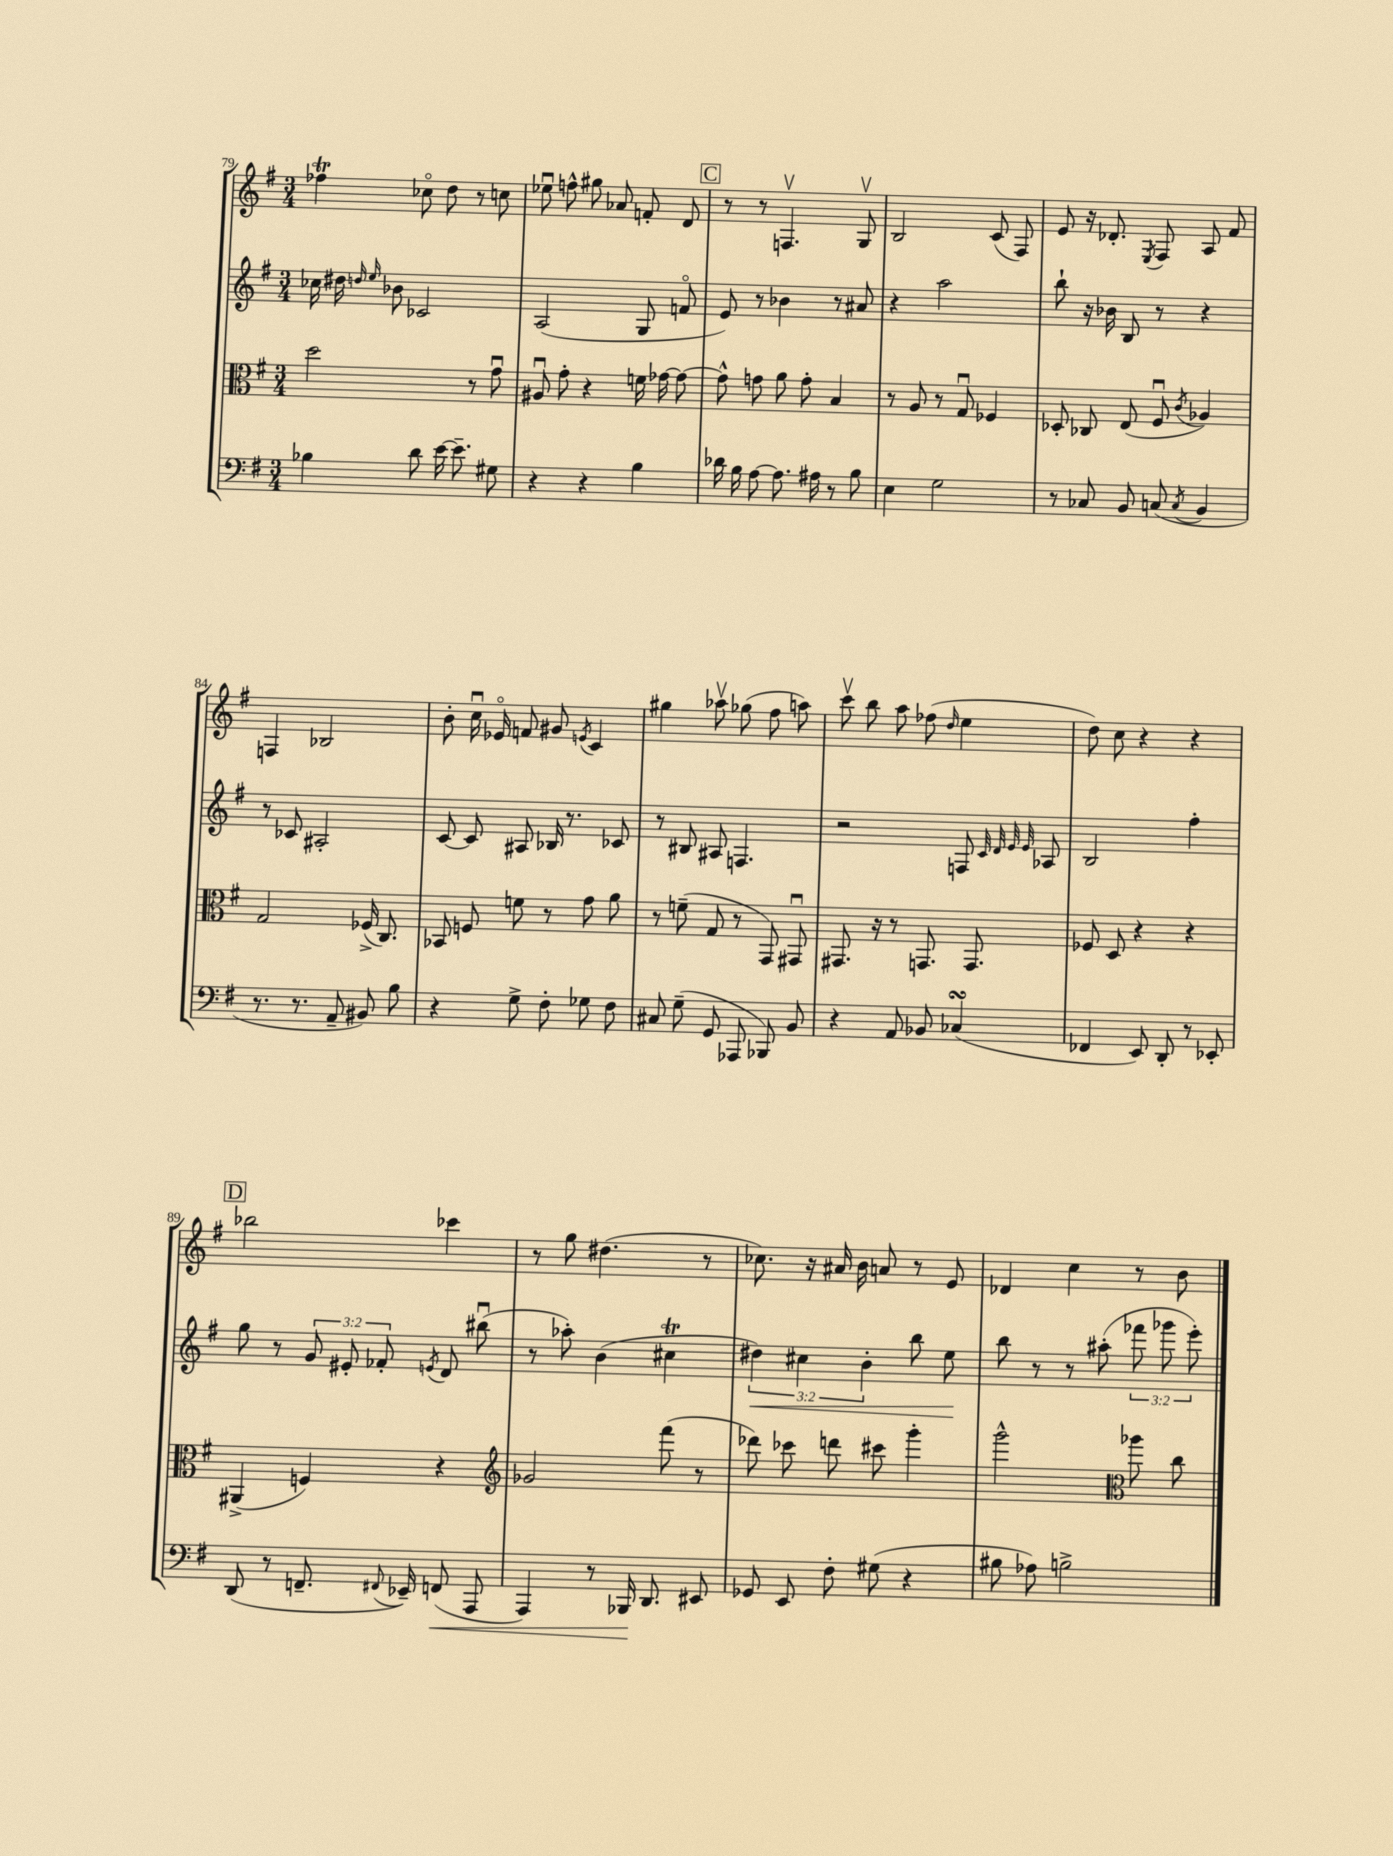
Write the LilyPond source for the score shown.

<<
\new StaffGroup <<
\new Staff = "s0" {
    \clef treble \key g \major \numericTimeSignature \time 3/4
    \autoBeamOff fes''4\trill ces''8\flageolet d''8 r8 c''8 |
    ees''8\downbow f''8-^ gis''8 aes'8 f'8-. d'8 |
    \mark \markup { \box "C" } r8 r8 f4.\upbow g8\upbow |
    b2 c'8( fis8) |
    e'8 r16 des'8.-. \acciaccatura { e8 } fis8 a8 fis'8 |
    f4 bes2 |
    b'8-. c''16\downbow ees'16\flageolet f'8 gis'8 \acciaccatura { e'8 } c'4 |
    gis''4 aes''8\upbow ges''8( fis''8 a''8) |
    c'''8\upbow b''8 a''8 fes''8( \grace { d''16 } e''4 |
    d''8) c''8 r4 r4 |
    \mark \markup { \box "D" } bes''2 ces'''4 |
    r8 g''8 dis''4.( r8 |
    ces''8.) r16 ais'16 b'16 a'8 r8 e'8 |
    des'4 c''4 r8 b'8 \bar "|." |
}
\new Staff = "s1" {
    \clef treble \key g \major \numericTimeSignature \time 3/4 \override Staff.TupletNumber.text = #tuplet-number::calc-fraction-text
    \autoBeamOff ces''16 dis''16 \grace { d''16 e''16 } bes'8 ces'2 |
    a2( g8 f'8\flageolet |
    \mark \markup { \box "C" } e'8) r8 bes'4 r8 ais'8 |
    r4 a''2 |
    b''8-! r16 bes'16 b8 r8 r4 |
    r8 ces'8 ais2-. |
    c'8~ c'8 ais8 bes16 r8. ces'8 |
    r8 bis8 ais8 f4. |
    r2 f8 \grace { c'32 d'32 e'32 e'32 } aes8 |
    b2 fis''4-. |
    \mark \markup { \box "D" } g''8 r8 \tuplet 3/2 { g'8 eis'8-. fes'8-. } \acciaccatura { e'8 } d'8 bis''8\downbow( |
    r8 aes''8-.) b'4( cis''4\trill |
    \tuplet 3/2 { dis''4\<) cis''4 b'4-. } b''8 e''8\! |
    b''8 r8 r8 ais''8-.( \tuplet 3/2 { fes'''8 ges'''8 e'''8-.) } \bar "|." |
}
\new Staff = "s2" {
    \clef alto \key g \major \numericTimeSignature \time 3/4
    \autoBeamOff d''2 r8 g'8\downbow |
    ais8\downbow g'8-. r4 f'16 ges'16~ ges'8~ |
    \mark \markup { \box "C" } ges'8-^ g'8 a'8 g'8-. b4 |
    r8 a8 r8 g8\downbow fes4 |
    des8-. ces8 e8( fis8\downbow \acciaccatura { c'8 } aes4) |
    g2 fes16->( c8.) |
    bes,8 f8 f'8 r8 g'8 a'8 |
    r8 f'8--( g8 r8 g,8) gis,8\downbow |
    gis,8. r16 r8 g,8. g,8. |
    fes8 d8 r4 r4 |
    \mark \markup { \box "D" } ais,4->( f4) r4 |
    \clef treble ges'2 fis'''8( r8 |
    des'''8) ces'''8 d'''8 cis'''8 g'''4-. |
    g'''2-^ \clef alto aes''8 c''8 \bar "|." |
}
\new Staff = "s3" {
    \clef bass \key g \major \numericTimeSignature \time 3/4
    \autoBeamOff bes4 d'8 e'16~ e'8.-- gis8 |
    r4 r4 b4 |
    \mark \markup { \box "C" } des'16 b16 a8~ a8. ais16 r8 b8 |
    e4 g2 |
    r8 ces8 b,8 c8( \acciaccatura { c8 } b,4 |
    r8. r8. a,8-- bis,8) b8 |
    r4 g8-> fis8-. ges8 fis8 |
    cis8 g8--( g,8 aes,,8 bes,,8) b,8 |
    r4 a,8 bes,8 ces4\turn( |
    fes,4 e,8) d,8-. r8 ees,8-. |
    \mark \markup { \box "D" } d,8( r8 f,8.-- \appoggiatura { fis,8 } ees,16--) f,8\<( a,,8 |
    a,,4) r8 bes,,16\! d,8. eis,8 |
    ges,8 e,8 fis8-. gis8( r4 |
    bis8 aes8) b2-> \bar "|." |
}
>>
>>
\layout { \context { \Score currentBarNumber = #79 } }
